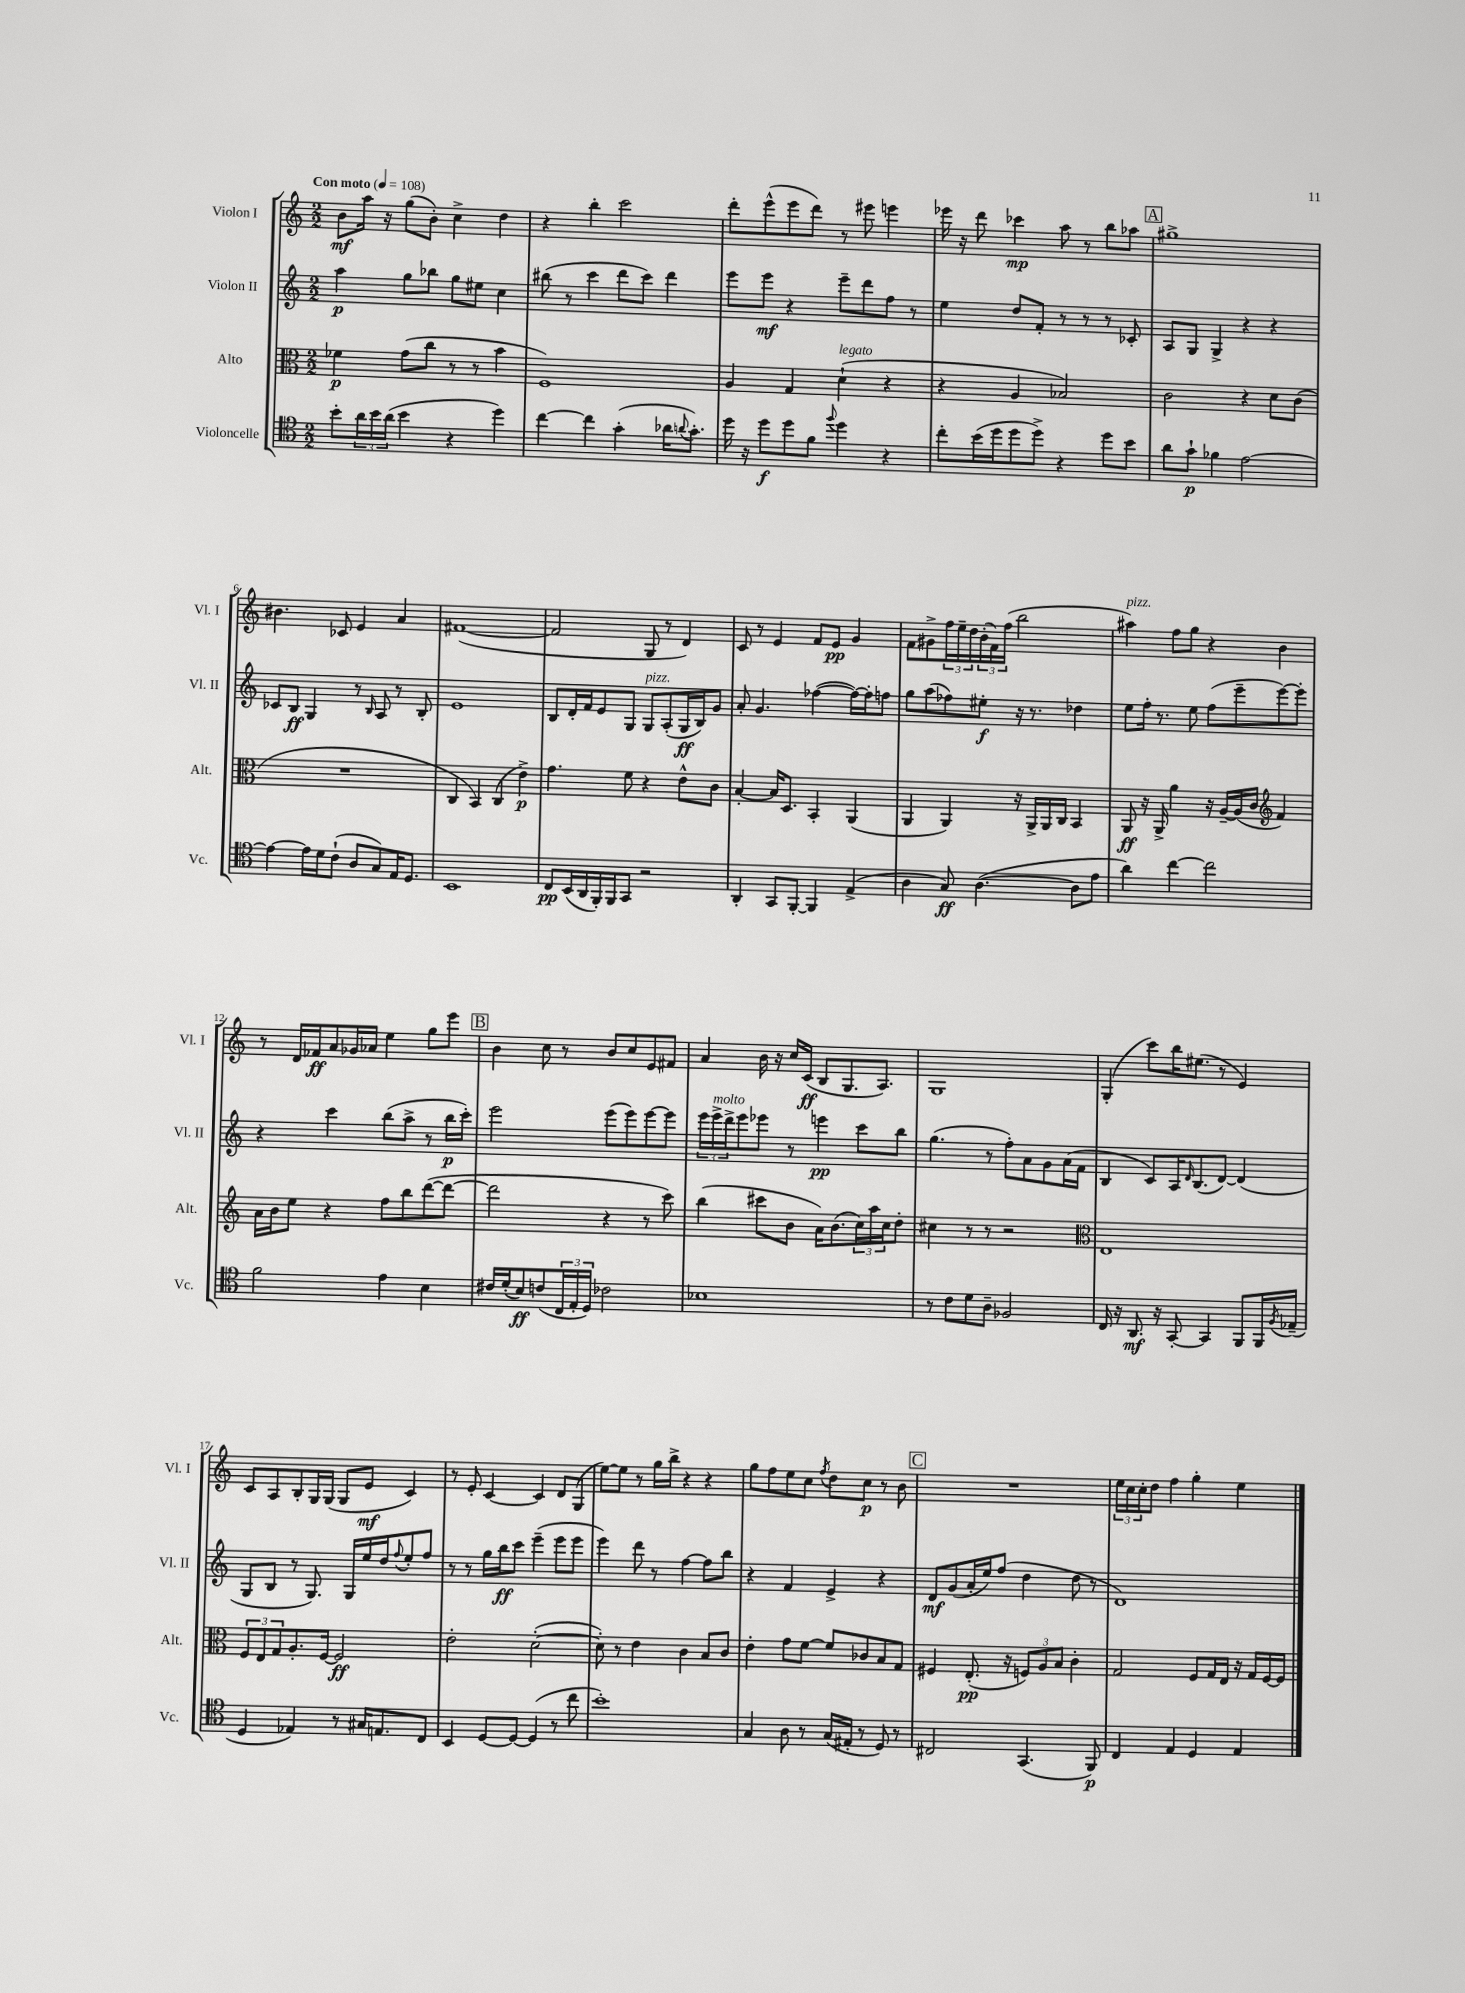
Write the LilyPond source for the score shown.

<<
\new StaffGroup <<
\new Staff = "s0" \with { instrumentName = "Violon I" shortInstrumentName = "Vl. I" } {
    \clef treble \key c \major \numericTimeSignature \time 2/2 \tempo "Con moto" 4 = 108
    b'8\mf a''16 r16 g''8( b'8-.) c''4-> d''4 |
    r4 b''4-. c'''2 |
    d'''8-. e'''8-^( e'''8 d'''8) r8 eis'''8 e'''4 |
    ees'''16 r16 d'''8 ces'''4\mp a''8 r8 b''8 aes''8 |
    \mark \markup { \box "A" } gis''1-> |
    bis'4. ces'8 e'4 a'4 |
    fis'1~( |
    fis'2 g8 r8 d'4) |
    c'8 r8 e'4 f'8 e'8\pp g'4 |
    f'8 gis'8-> \tuplet 3/2 { f''16 e''16-- d''16 } \tuplet 3/2 { b'16-.( f'16) f''16( } b''2 |
    ais''4^\markup { \italic "pizz." }) f''8 g''8 r4 b'4 |
    r8 d'16 fes'16\ff a'8 ges'16 aes'16 e''4 g''8 e'''8 |
    \mark \markup { \box "B" } b'4 c''8 r8 b'8 c''8 e'8 fis'8 |
    a'4 b'16 r16 c''16 c'16\ff( b8 g8. a8.) |
    g1 |
    g4-.( c'''8) b''16 eis''8.( r8 e'4) |
    c'8 a8 b8-. g16 g16( g8 e'8\mf c'4) |
    r8 e'8-. c'4~ c'4 d'8 g8( |
    e''8~) e''8 r8 g''16 b''16-> r4 r4 |
    g''8 f''8 e''8 c''8 \acciaccatura { f''8 } d''8 c''8\p r8 b'8 |
    \mark \markup { \box "C" } R1 |
    \tuplet 3/2 { e''16 c''16 c''16-. } d''8 f''4 g''4-. e''4 \bar "|." |
}
\new Staff = "s1" \with { instrumentName = "Violon II" shortInstrumentName = "Vl. II" } {
    \clef treble \key c \major \numericTimeSignature \time 2/2
    a''4\p g''8 bes''8 g''8 eis''8 c''4 |
    bis''8( r8 c'''4 d'''8 c'''8) d'''4 |
    e'''8 e'''8\mf r4 e'''8-- d'''8 f''8 r8 |
    e''4 d''8 f'8-. r8 r8 r8 ces'8-. |
    \mark \markup { \box "A" } a8 g8 g4-> r4 r4 |
    ces'8 b8\ff g4 r8 \grace { b16 } a8 r8 b8-. |
    e'1 |
    b8 d'16-. f'16 e'8 g8 g8^\markup { \italic "pizz." } a8-.( g16\ff b16) g'8 |
    a'8-. g'4. fes''4~( fes''16~) fes''16-. f''8 |
    g''8 a''8( fes''8) eis''8-.\f r16 r8. des''4 |
    e''8 f''16-. r8. e''8 f''8( e'''8-- e'''8~) e'''8-. |
    r4 c'''4 b''8( a''8-> r8 b''16\p c'''16-.) |
    \mark \markup { \box "B" } e'''2 e'''8( e'''8) e'''8~ e'''8 |
    \tuplet 3/2 { e'''16 e'''16->^\markup { \italic "molto" } d'''16-> } e'''8 ees'''8 r8 e'''4\pp c'''8 b''8 |
    g''4.( r8 f''8-.) a'8 g'8 a'16( f'16 |
    b4 c'8) a16 \grace { d'16 } b8.( d'8~) d'4( |
    g8 b8 r8 g8.) g16 e''16 d''16 \appoggiatura { f''8 } e''8-. f''8 |
    r8 r8 g''16 b''16\ff c'''8 e'''4--( e'''8 e'''8 |
    e'''4) d'''8 r8 f''4~ f''8 b''8 |
    r4 f'4 e'4-> r4 |
    \mark \markup { \box "C" } d'8\mf g'8( a'16-. e''16) f''8( d''4 d''8 r8 |
    d'1) \bar "|." |
}
\new Staff = "s2" \with { instrumentName = "Alto" shortInstrumentName = "Alt." } {
    \clef alto \key c \major \numericTimeSignature \time 2/2
    fes'4\p g'8( c''8 r8 r8 b'4 |
    f1) |
    a4 g4 d'4-!^\markup { \italic "legato" }( r4 |
    r4 a4 bes2) |
    \mark \markup { \box "A" } c'2 r4 d'8 c'8( |
    R1 |
    c4 b,4) c4( e'4->\p) |
    g'4. f'8 r4 e'8-^ c'8 |
    b4~-. b16 d8. b,4-. a,4( |
    a,4 a,4) r16 a,16-> a,16 c16 b,4 |
    a,8\ff r16 a,16-> a'4 r16 a16~-- a16( c'16 \clef treble f'4) |
    a'16 b'16 e''8 r4 f''8 b''8 d'''8~( d'''8~ |
    \mark \markup { \box "B" } d'''2 r4 r8 c'''8) |
    b''4( cis'''8 b'8 a'16) b'8.( \tuplet 3/2 { c''16) a''16 c''16 } d''8-. |
    cis''4 r8 r8 r2 |
    \clef alto e1 |
    \tuplet 3/2 { f8 e8 g8 } a8.-. f16~ f2\ff |
    e'2-. d'2~-.( |
    d'8-.) r8 e'4 c'4 b8 c'8 |
    e'4-. g'8 f'8~ f'8 ces'8 b8 g8 |
    \mark \markup { \box "C" } fis4 e8.-.\pp( r16 \tuplet 3/2 { f8) a8 b8 } c'4-. |
    g2 f8 g16 e16 r16 g16 f16~ f16 \bar "|." |
}
\new Staff = "s3" \with { instrumentName = "Violoncelle" shortInstrumentName = "Vc." } {
    \clef tenor \key c \major \numericTimeSignature \time 2/2
    b'8-. \tuplet 3/2 { a'16 b'16 a'16( } b'4 r4 d''4) |
    c''4~ c''4 g'4-.( aes'16 \appoggiatura { a'8 } g'8.-.) |
    d''16 r16 d''8\f d''8 f'8 \appoggiatura { f''8 } d''4 r4 |
    c''8-. b'16( d''16 d''8 d''8->) r4 d''8 b'8 |
    \mark \markup { \box "A" } a'8 g'8-!\p fes'4 e'2~ |
    e'4~ e'16 d'16 c'8-!( a8 g8) e16 d8. |
    b,1 |
    c8\pp b,16( a,16 f,16-.) f,16 g,8 r2 |
    a,4-. g,8 f,8~-. f,4 e4->( |
    a4 g8\ff) a4.~( a8 e'8 |
    a'4) c''4~ c''2 |
    f'2 e'4 b4 |
    \mark \markup { \box "B" } cis'16 d'16-.( b8\ff) c'8( \tuplet 3/2 { c16 e16-. d16) } ces'2 |
    bes1 |
    r8 c'8 d'8 a8-- fes2 |
    c16 r16 a,8.\mf r16 g,8~-. g,4 f,8 f,16 \acciaccatura { f8 } ees16--( |
    d4 ees4) r8 gis16 e8. c8 |
    b,4 d8~ d8~ d4( r8 c''8 |
    b'1-.) |
    g4 a8 r8 g16( eis16-. r8 d8) r8 |
    \mark \markup { \box "C" } cis2 g,4.( f,8\p) |
    c4 e4 d4 e4 \bar "|." |
}
>>
>>
